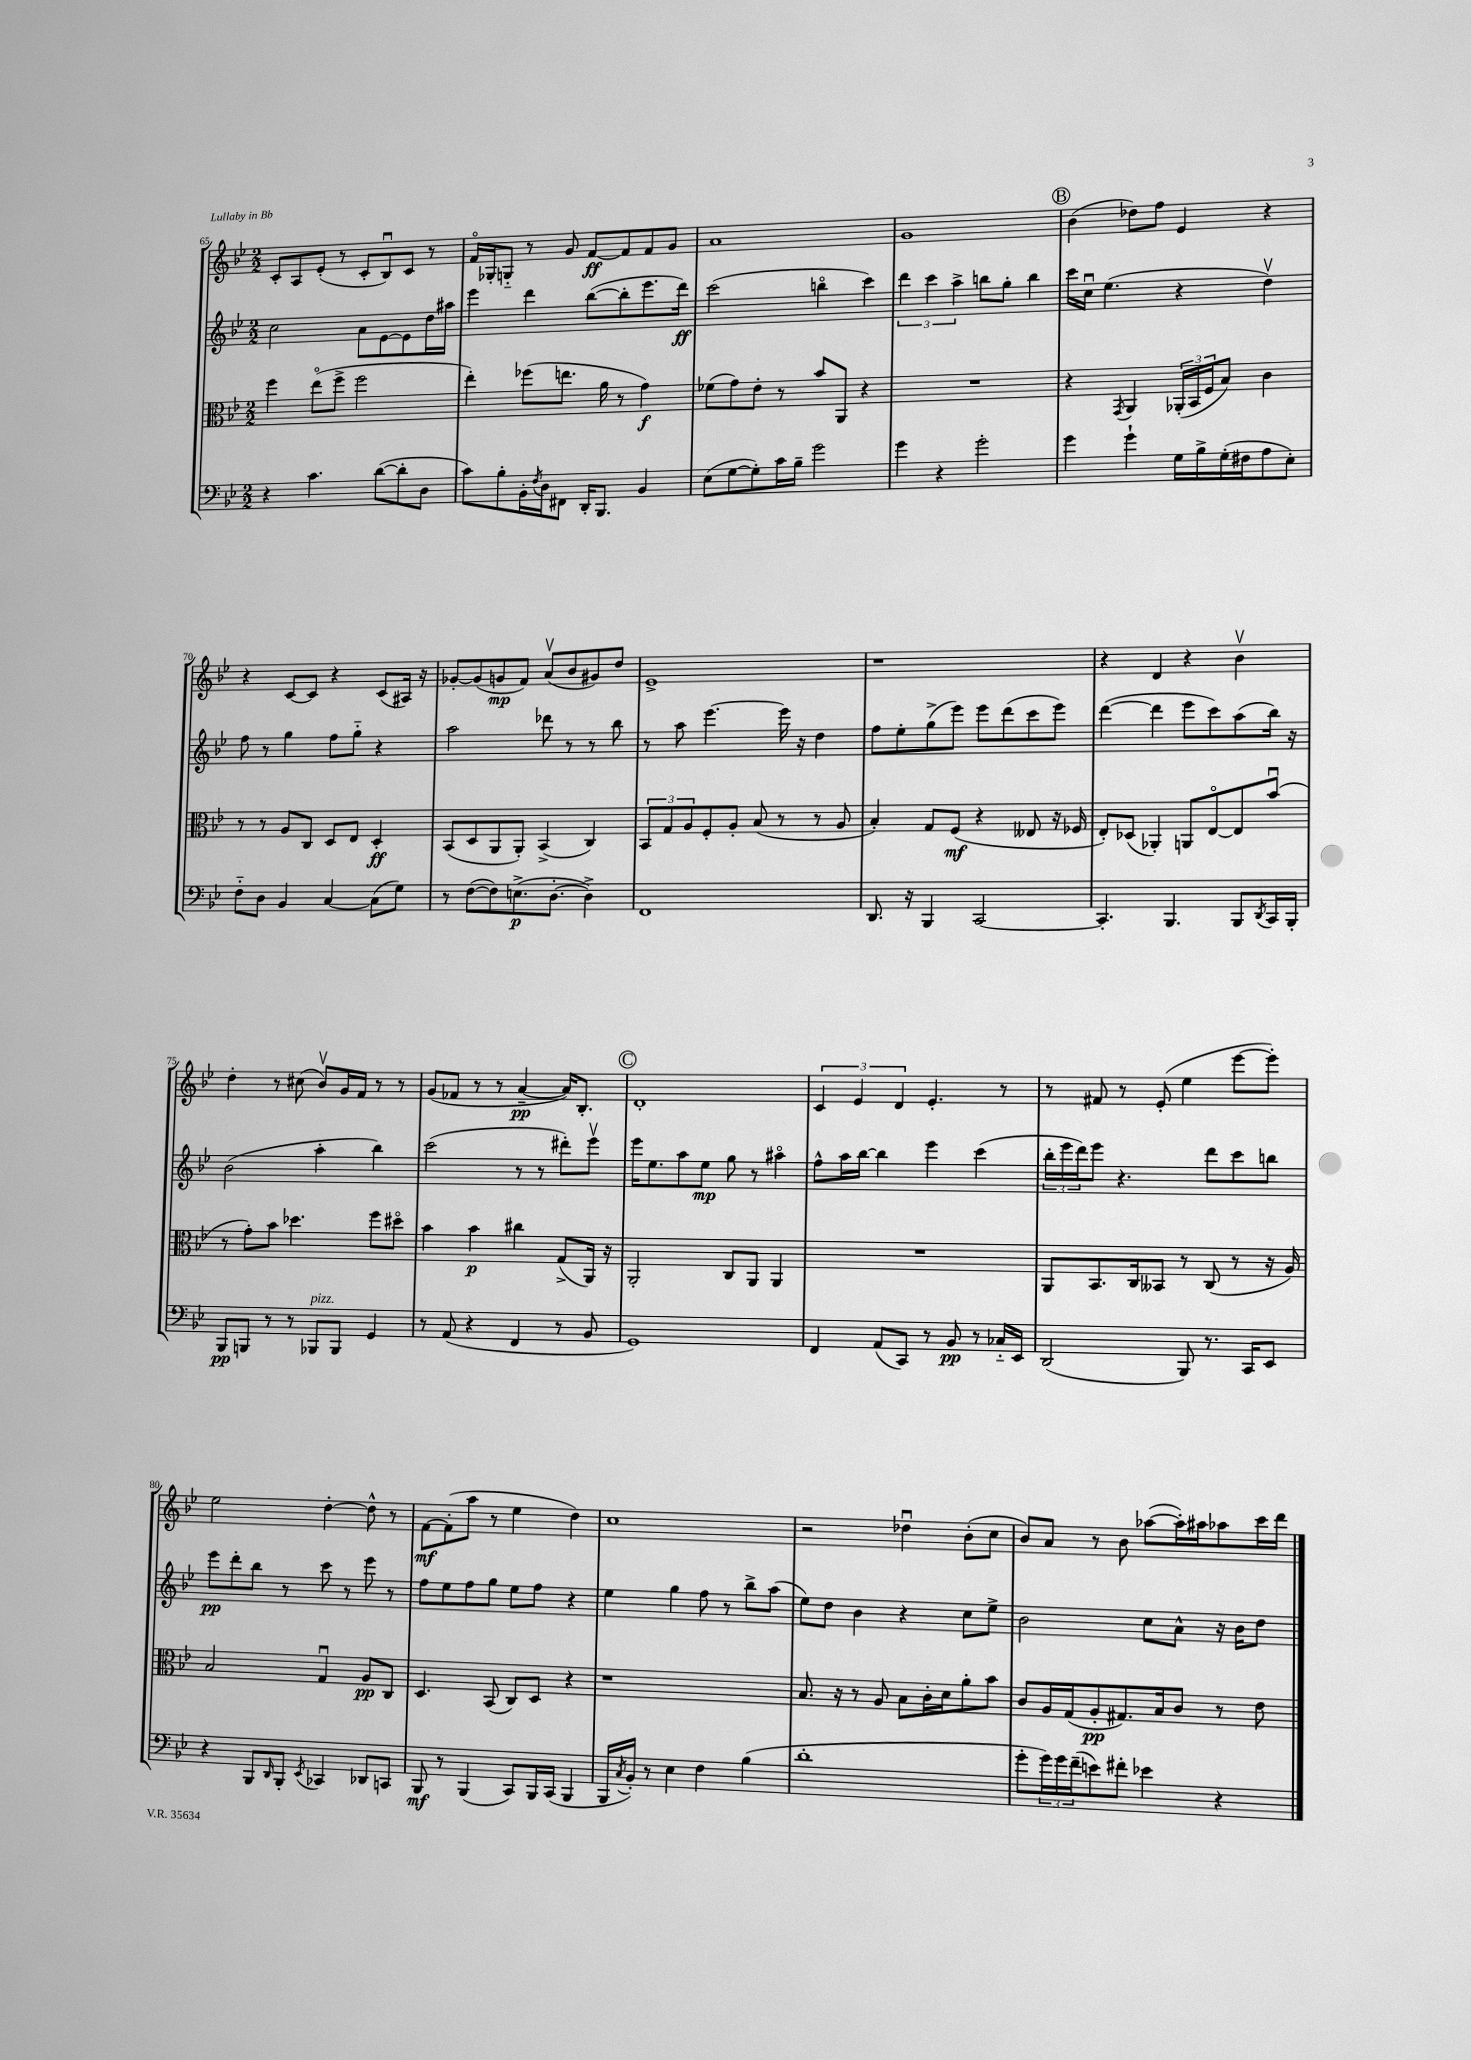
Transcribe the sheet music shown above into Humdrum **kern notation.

**kern	**kern	**kern	**kern
*staff4	*staff3	*staff2	*staff1
*clefF4	*clefC3	*clefG2	*clefG2
*k[b-e-]	*k[b-e-]	*k[b-e-]	*k[b-e-]
*M2/2	*M2/2	*M2/2	*M2/2
4r	4ff	2cc	8c'
.	.	.	8A
4.c	(8ee-o	.	(8e-'
.	8ff^	.	8r
.	2ff	8a	8c'
([8d	.	[8e-	8B-u)
8d']	.	8e-]	8c
8D	.	16dd	8r
.	.	16aa#	.
=	=	=	=
8c)	4ee-')	4eee-	16fo
.	.	.	16G-'
8B-'	.	.	8G'~
16BB-'	(8ff-	4ddd	8r
8qF	.	.	.
16D	.	.	.
8FF#	8.ee	.	8g
16DD'	.	([8bb-	[8f
8.BBB-	16a	.	.
.	8r	8bb-']	8f]
4BB-	4g)	8.eee-	8f
.	.	.	8g
.	.	16ddd)	.
=	=	=	=
(8E-	(8f-	(2ccc	1a
[8G	8g)	.	.
8G'])	8e-'	.	.
16c	8r	.	.
16B-~	.	.	.
2g	8b-	4bbo	.
.	8AA	.	.
.	4r	4ccc)	.
=	=	=	=
4g	1r	6ddd	1g
.	.	6ccc	.
4r	.	.	.
.	.	6aa^	.
2g'	.	8bb	.
.	.	8gg'	.
.	.	4bb	.
=	=	=	=
4g	4r	16ccc	(4b-
.	.	16ccu	.
.	.	(4.ee-	.
.	8qGG	.	.
4g`	4AA	.	8dd-)
.	.	.	8ff
16G	(24AA-'	4r	4e-
.	24BB-	.	.
16B-^	.	.	.
.	24F	.	.
(16G'	8B-)	.	.
16F#	.	.	.
8A	4c	4ddv)	4r
8E-')	.	.	.
=	=	=	=
8F'~	8r	8ff	4r
8D	8r	8r	.
4BB-	8A	4gg	[8c
.	8C	.	8c]
[4C	8D	8ff	4r
.	8E-	8gg'~	.
(8C]	4D'	4r	(8c
8G)	.	.	16A#)
.	.	.	16r
=	=	=	=
8r	(8BB-	2aa	[8g-'
([8F	8D	.	(8g-]
8F])	8AA	.	8g
(8.E^	8AA')	.	8f)
.	(4BB-^	8ddd-	(8av
[8.D'	.	.	.
.	.	8r	8b-
4D^])	4C)	8r	8g#)
.	.	8bb-	8dd
=	=	=	=
1FF	12BB-	8r	1e-^
.	12G	.	.
.	.	8aa	.
.	12A	.	.
.	8F'	[4.eee-	.
.	8A'	.	.
.	(8B-	.	.
.	8r	16eee-]	.
.	.	16r	.
.	8r	4dd	.
.	8A	.	.
=	=	=	=
8.DD	4B-')	8ff	1r
.	.	8ee-'	.
16r	.	.	.
4BBB-	8G	(8gg^	.
.	(8F	8eee-)	.
[2CC	4r	8eee-	.
.	.	(8ddd	.
.	8E--	8ccc	.
.	16r	8eee-)	.
.	16F-	.	.
=	=	=	=
4.CC']	8E-')	([4ddd	4r
.	(8D-	.	.
.	4AA-')	4ddd]	4d
4.BBB-	.	.	.
.	8AA	8eee-	4r
.	[8E-o	8ccc)	.
8BBB-	8E-]	(8aa	4b-v
8qDD	.	.	.
16CC	(8b-u	16bb-)	.
16BBB-'	.	16r	.
=	=	=	=
8BBB-	8r	(2b-	4dd'
8BBB	8g')	.	.
8r	8b-	.	8r
8r	4.dd-	.	(8cc#
8BBB-	.	4aa'	8b-v)
8BBB-	.	.	16g
.	.	.	16f
4GG	8ff	4bb-)	8r
.	8dd#o	.	8r
=	=	=	=
8r	4b-	(2ccc	(8g
(8AA	.	.	8f-
4r	4b-	.	8r
.	.	.	8r
4FF	4cc#	8r	[4a~
.	.	8r	.
8r	(8G^	8ddd#')	16a])
.	.	.	8.B-'
8BB-	16AA)	8eee-v	.
.	16r	.	.
=	=	=	=
1GG)	2AA'	16eee-	1d'
.	.	8.ee-	.
.	.	8aa	.
.	.	8ee-	.
.	8C	8gg	.
.	8AA	8r	.
.	4AA	4aa#o	.
=	=	=	=
4FF	1r	8ff^^	6c
.	.	16aa	.
.	.	.	6e-
.	.	[16bb-	.
(8AA	.	4bb-]	.
.	.	.	6d
8CC)	.	.	.
8r	.	4eee-	4.e-'
8BB-	.	.	.
8r	.	(4ccc	.
16C-'~	.	.	8r
16EE-	.	.	.
=	=	=	=
(2DD	8AA	24bb-'	8r
.	.	24eee-	.
.	.	24ddd)	.
.	8.BB-	8eee-	8f#
.	.	4.r	8r
.	16C	.	.
.	8BB--	.	(8e-'
8BBB-)	8r	.	4ee-
8.r	(8C	8ddd	.
.	8r	8ccc	[8eee-
16CC	.	.	.
8EE-	16r	8bb	8eee-'])
.	16A)	.	.
=	=	=	=
4r	2B-	8eee-	2ee-
.	.	8ddd'	.
8BBB-	.	8bb-	.
16qqDD	.	.	.
8BBB-'	.	8r	.
8qEE-	.	.	.
4CC-	4Gu	8ccc	[4dd'
.	.	8r	.
8DD-	8A	8eee-	8dd^^]
8CC	8C	8r	8r
=	=	=	=
8BBB-	4.D	8ff	[8f
8r	.	8ee-	(8f']
(4BBB-	.	8ff	8aa
.	(8BB-	8gg	8r
8CC)	8C)	8ee-	4ee-
16BBB-	8D	8ff	.
(16CC	.	.	.
4BBB-	4r	4r	4dd)
=	=	=	=
16BBB-	1r	4ee-	1cc
8qC	.	.	.
16BB-')	.	.	.
8r	.	.	.
4E-	.	4gg	.
4F	.	8ff	.
.	.	8r	.
(4B-	.	8bb-^	.
.	.	(8aa	.
=	=	=	=
1d'	8.B-	8ee-)	2r
.	.	8dd	.
.	16r	.	.
.	8r	4b-	.
.	8A	.	.
.	8B-	4r	4dd-u
.	16c'	.	.
.	16d	.	.
.	8a'	8cc	(8b-'
.	8b-	8ee-^	8cc
=	=	=	=
8g'	8c	2b-	8b-)
24g)	16A	.	8a
24g	.	.	.
.	(16G	.	.
(24f~	.	.	.
8e)	8A'	.	8r
8f#'	8.G#)	.	8b-
4e-	.	8cc	([8aa-
.	16B-	.	.
.	8c	8a^^	16aa-'])
.	.	.	16aa#
4r	8r	16r	8aa-
.	.	16b-	.
.	8e-	8dd	16ccc
.	.	.	16ddd
==	==	==	==
*-	*-	*-	*-
